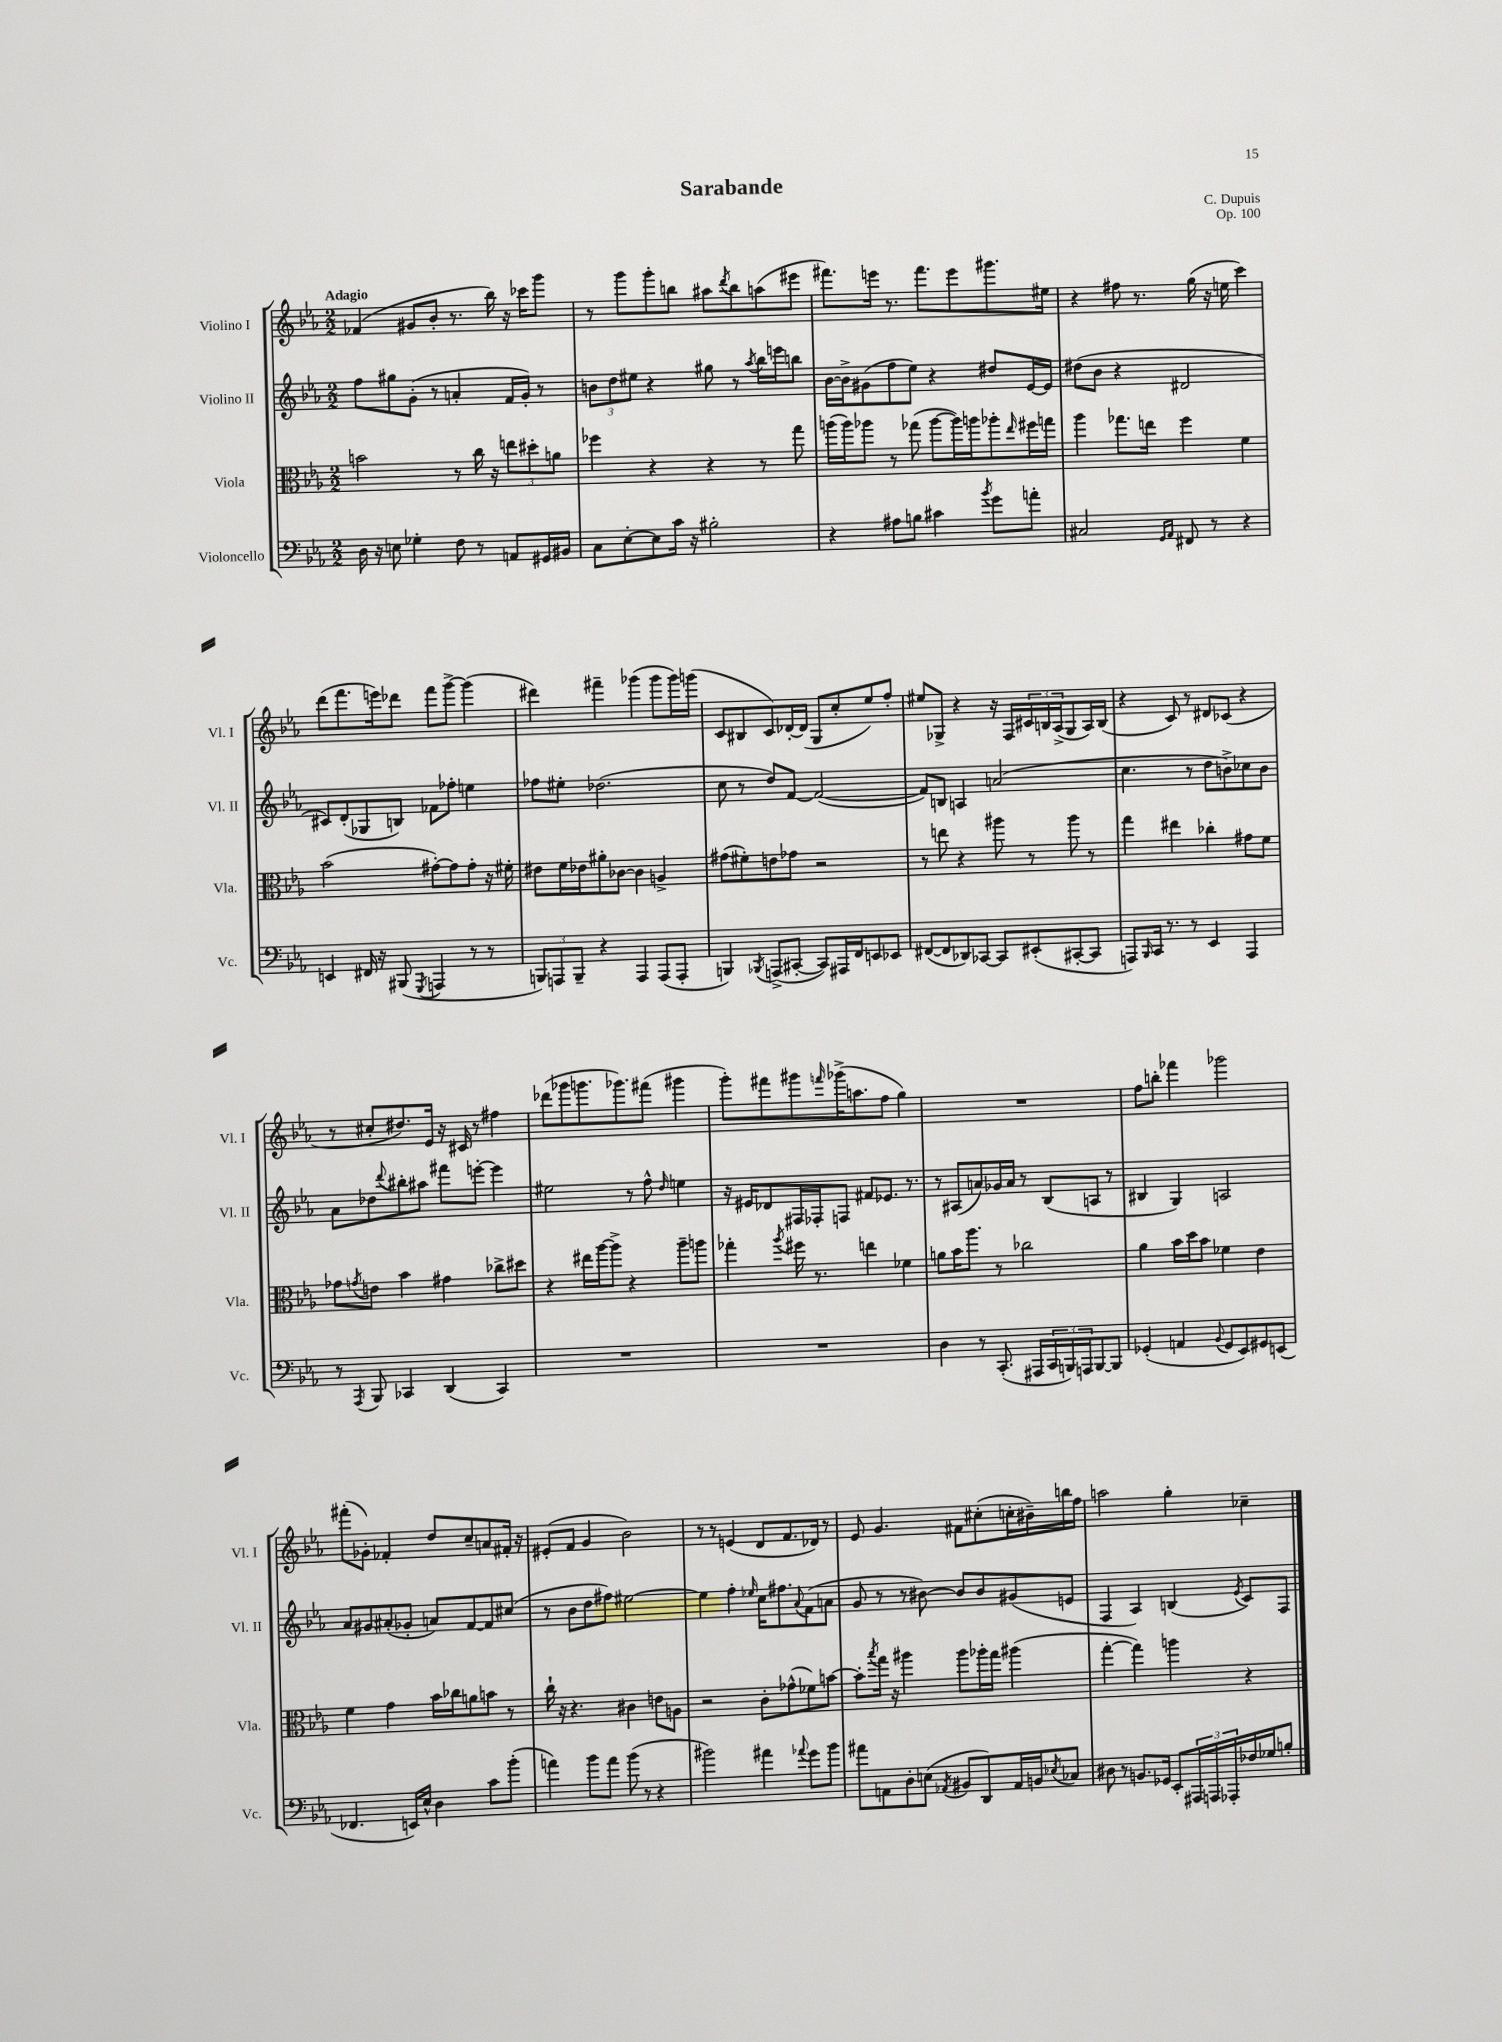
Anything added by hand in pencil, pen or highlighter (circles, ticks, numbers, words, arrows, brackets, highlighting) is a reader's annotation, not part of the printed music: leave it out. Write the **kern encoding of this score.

**kern	**kern	**kern	**kern
*staff4	*staff3	*staff2	*staff1
*clefF4	*clefC3	*clefG2	*clefG2
*k[b-e-a-]	*k[b-e-a-]	*k[b-e-a-]	*k[b-e-a-]
*M2/2	*M2/2	*M2/2	*M2/2
16D	2b	8ff	(4f-
16r	.	.	.
8E	.	8gg#	.
4G-'	.	(8g'	8g#
.	.	8r	8b-'
8F	8r	4a'	8.r
8r	16cc	.	.
.	16r	.	16bb-)
8AA	12ee	16f	16r
.	.	16g')	16ccc-
.	12dd#'	.	.
16GG#	.	8r	8ggg
.	12a	.	.
16BB#	.	.	.
=	=	=	=
8C	4ff-	12b	8r
.	.	12dd	.
[8E-'	.	.	8ggg
.	.	12ee#	.
8E-]	4r	4r	8ggg'
16c	.	.	8bb
16r	.	.	.
2B#'	4r	8gg#	8aa#
.	.	.	8qddd
.	.	8r	8bb
.	.	8qaa-	.
.	8r	16bb-	(8aa
.	.	16eee	.
.	8gg	8bb	8eee#
=	=	=	=
4r	(16aa	[16b-	8.fff#)
.	16aa)	16b-^]	.
.	8aa-	(8g#	.
.	.	.	16eee
8A#	8r	8ff	8.r
8B	(8gg-	8ee-)	.
.	.	.	8.fff#
4c#	[8aa-	4r	.
.	16aa-])	.	8eee
.	16aa	.	.
8qb-	.	.	.
8g	8aa-'	8dd#	8.ggg#
.	16qqee-	.	.
8a'	16ff#	[16e-	.
.	16gg	16e-]	16ee#
=	=	=	=
2C#	4aa-	(8dd#	4r
.	.	8b-	.
.	8.gg-	4r	8ff#
.	.	.	8.r
.	16ee	.	.
16qqGG	.	.	.
16qqAA-	.	.	.
8FF#	4ff	2d#	.
.	.	.	(16gg
8r	.	.	16r
.	.	.	16ee
4r	4f	.	4ccc)
=	=	=	=
4EE	(2b-	8c#)	(8ddd
.	.	(8d'	8.fff
16FF#	.	8G-	.
16r	.	.	16eee)
(8BBB#	.	8B)	8ddd-
8qGGG	.	.	.
4AAA	[8g#')	8f-	8fff
.	8g#]	8ff-'	[8ggg^
8r	8g#'	4ee	(4ggg]
8r	16r	.	.
.	16f#'	.	.
=	=	=	=
12BBB)	8e#	8ff-	4ddd#)
12AAA	.	.	.
.	16f	8ee#'	.
12BBB~	.	.	.
.	16e-	.	.
4r	8a#'	(2.dd-	4fff#~
.	[8c-	.	.
4AAA	4c-]	.	(4ggg-
(8AAA	4A^	.	8ggg-
8AAA'	.	.	16ggg-)
.	.	.	(16ggg
=	=	=	=
4BBB)	(8g#	8cc	8c
.	8f#')	8r	8B#
8qBBB-	.	.	.
(8AAA^	8e	8dd)	8c)
[8CC#'	8g-	[8f	[16d-'
.	.	.	(16d-]
8CC#])	2r	(2f_	8G
16AAA#	.	.	8cc'
16FF	.	.	.
8EE	.	.	8ee-)
8EE-	.	.	8ff'
=	=	=	=
([8FF#	8r	8f])	8ee#
8FF#]	8ee	8B	8G-^
8DD-)	4r	4A	4r
[8CC-	.	.	.
8CC-]	8aa#	(2a	16r
.	.	.	16F
(8EE#'	8r	.	24c#
.	.	.	24B
.	.	.	(24A-^
[8CC#'	8aa#	.	8G-
8CC#]	8r	.	16A-)
.	.	.	(16B
=	=	=	=
8AAA)	4gg	4.cc	4r
16qqBBB-	.	.	.
16CC	.	.	.
8.r	.	.	.
.	4ee#	.	8c)
8r	.	8r	8r
4EE-	4cc-'	8dd	8d#
.	.	8b^)	(8c-
4AAA	8g#	8cc-	4r
.	8f	8b	.
=	=	=	=
8r	8g-	8a-	8r
8qAAA-	8qg	.	.
8BBB-	8e	8dd-	8cc#'
.	.	8qqddd	.
4CC-	4b-	8bb#'	8.dd#)
.	.	8aa#	.
.	.	.	16e-
(4DD	4g#	8fff#	16r
.	.	.	16c#
.	.	[8eee'	8r
4CC-)	8cc-^	4eee]	4ff#
.	8dd#	.	.
=	=	=	=
1r	4r	2ee#	(8ddd-
.	.	.	8ggg-
.	16ee#	.	8.ggg
.	[16aa-	.	.
.	8aa-^]	.	.
.	.	.	8.ggg-)
.	4r	8r	.
.	.	8ff^^	(8fff#
.	.	16qqdd	.
.	8aa-~	4ee	4ggg#
.	8aa	.	.
=	=	=	=
1r	4gg-'	16r	8ggg')
.	.	16e#	.
.	.	8d-	8fff#
.	8qaa-	.	.
.	16ff#	16F#	8ggg#
.	8.r	16F-'	.
.	.	.	16qqfff
.	.	8F	(16ggg-^
.	.	.	8.aa
.	4ee	8f#	.
.	.	8.e-	8ff
.	4f-	.	4gg)
.	.	8.r	.
=	=	=	=
4D	8a	8r	1r
.	16b-	(8A#	.
.	8.aa-	.	.
8r	.	8a)	.
(8.CC'	8r	16g-	.
.	.	16a	.
.	2cc-	8r	.
16AAA#	.	.	.
24CC	.	(8B-	.
24BBB)	.	.	.
24AAA	.	.	.
[8BBB	.	8A	.
8BBB]	.	8r	.
=	=	=	=
(4GG-'	4a-	4B#	8ff
.	.	.	8bb'
4AA	16b-	4G)	4fff-
.	16dd	.	.
.	8b-	.	.
8qqBB-	.	.	.
8GG-	4f-	2A	2ggg-
8EE-)	.	.	.
8GG#	4e-	.	.
(8EE	.	.	.
=	=	=	=
4.FF-	4f	8a-	(8fff#'
.	.	8g#	8g-')
.	4g	(8a#'	4f-'
16EE)	.	8g-'	.
16E-^^	.	.	.
4D	16b-	8a)	8dd
.	16cc-	.	.
.	8a	[8f	8cc~
8c	8b	8f]	8a
(8b-'	8r	(8cc#	16f#'
.	.	.	16r
=	=	=	=
4a)	16cc`	8r	(8e#'
.	16r	.	.
.	4.r	8b-	8f
8b-	.	8dd	4g
8a	.	8ff#)	.
(8b-	4c#	[2ee#	2b-)
8r	.	.	.
4r	8e	.	.
.	8A	.	.
=	=	=	=
2b#)	2r	4ee#]	8r
.	.	.	8r
.	.	4ff'	(4e
.	.	16qqee-	.
4a#	8c'	16cc	8d
.	.	8.ff#	.
.	(8g-^^	.	8.f
8qqa-	.	8qqa-	.
8g	8f-)	(8f	.
.	.	.	16d-)
8b#	[8b	8a	8r
=	=	=	=
8a#	8b']	8g	8e-
.	8qbb-	.	.
8AA	16gg	8r	4.g
.	16r	.	.
8D'	4aa#	8r	.
(8E	.	[8b#)	.
8qAA-	.	.	.
8BB#	8aa#	8b#]	8f#
8DD)	16aa-'	8b#	(8cc#'
.	16gg	.	.
16AA-	(4aa#	(8g#	16cc'
16BB	.	.	16b#~)
8qE-	.	.	.
8C-	.	8e	16bb
.	.	.	16ff
=	=	=	=
8D#	[4gg'	4F	2aa
8r	.	.	.
8.BB	4gg])	4A-)	.
16GG-	.	.	.
8EE-'	4aa	(4B	4gg'
24AAA#	.	.	.
24AAA	.	.	.
24AAA-'	.	.	.
.	.	8qe-	.
16F-	4r	8c)	4cc-~
16G-	.	.	.
8B'	.	8F	.
==	==	==	==
*-	*-	*-	*-
